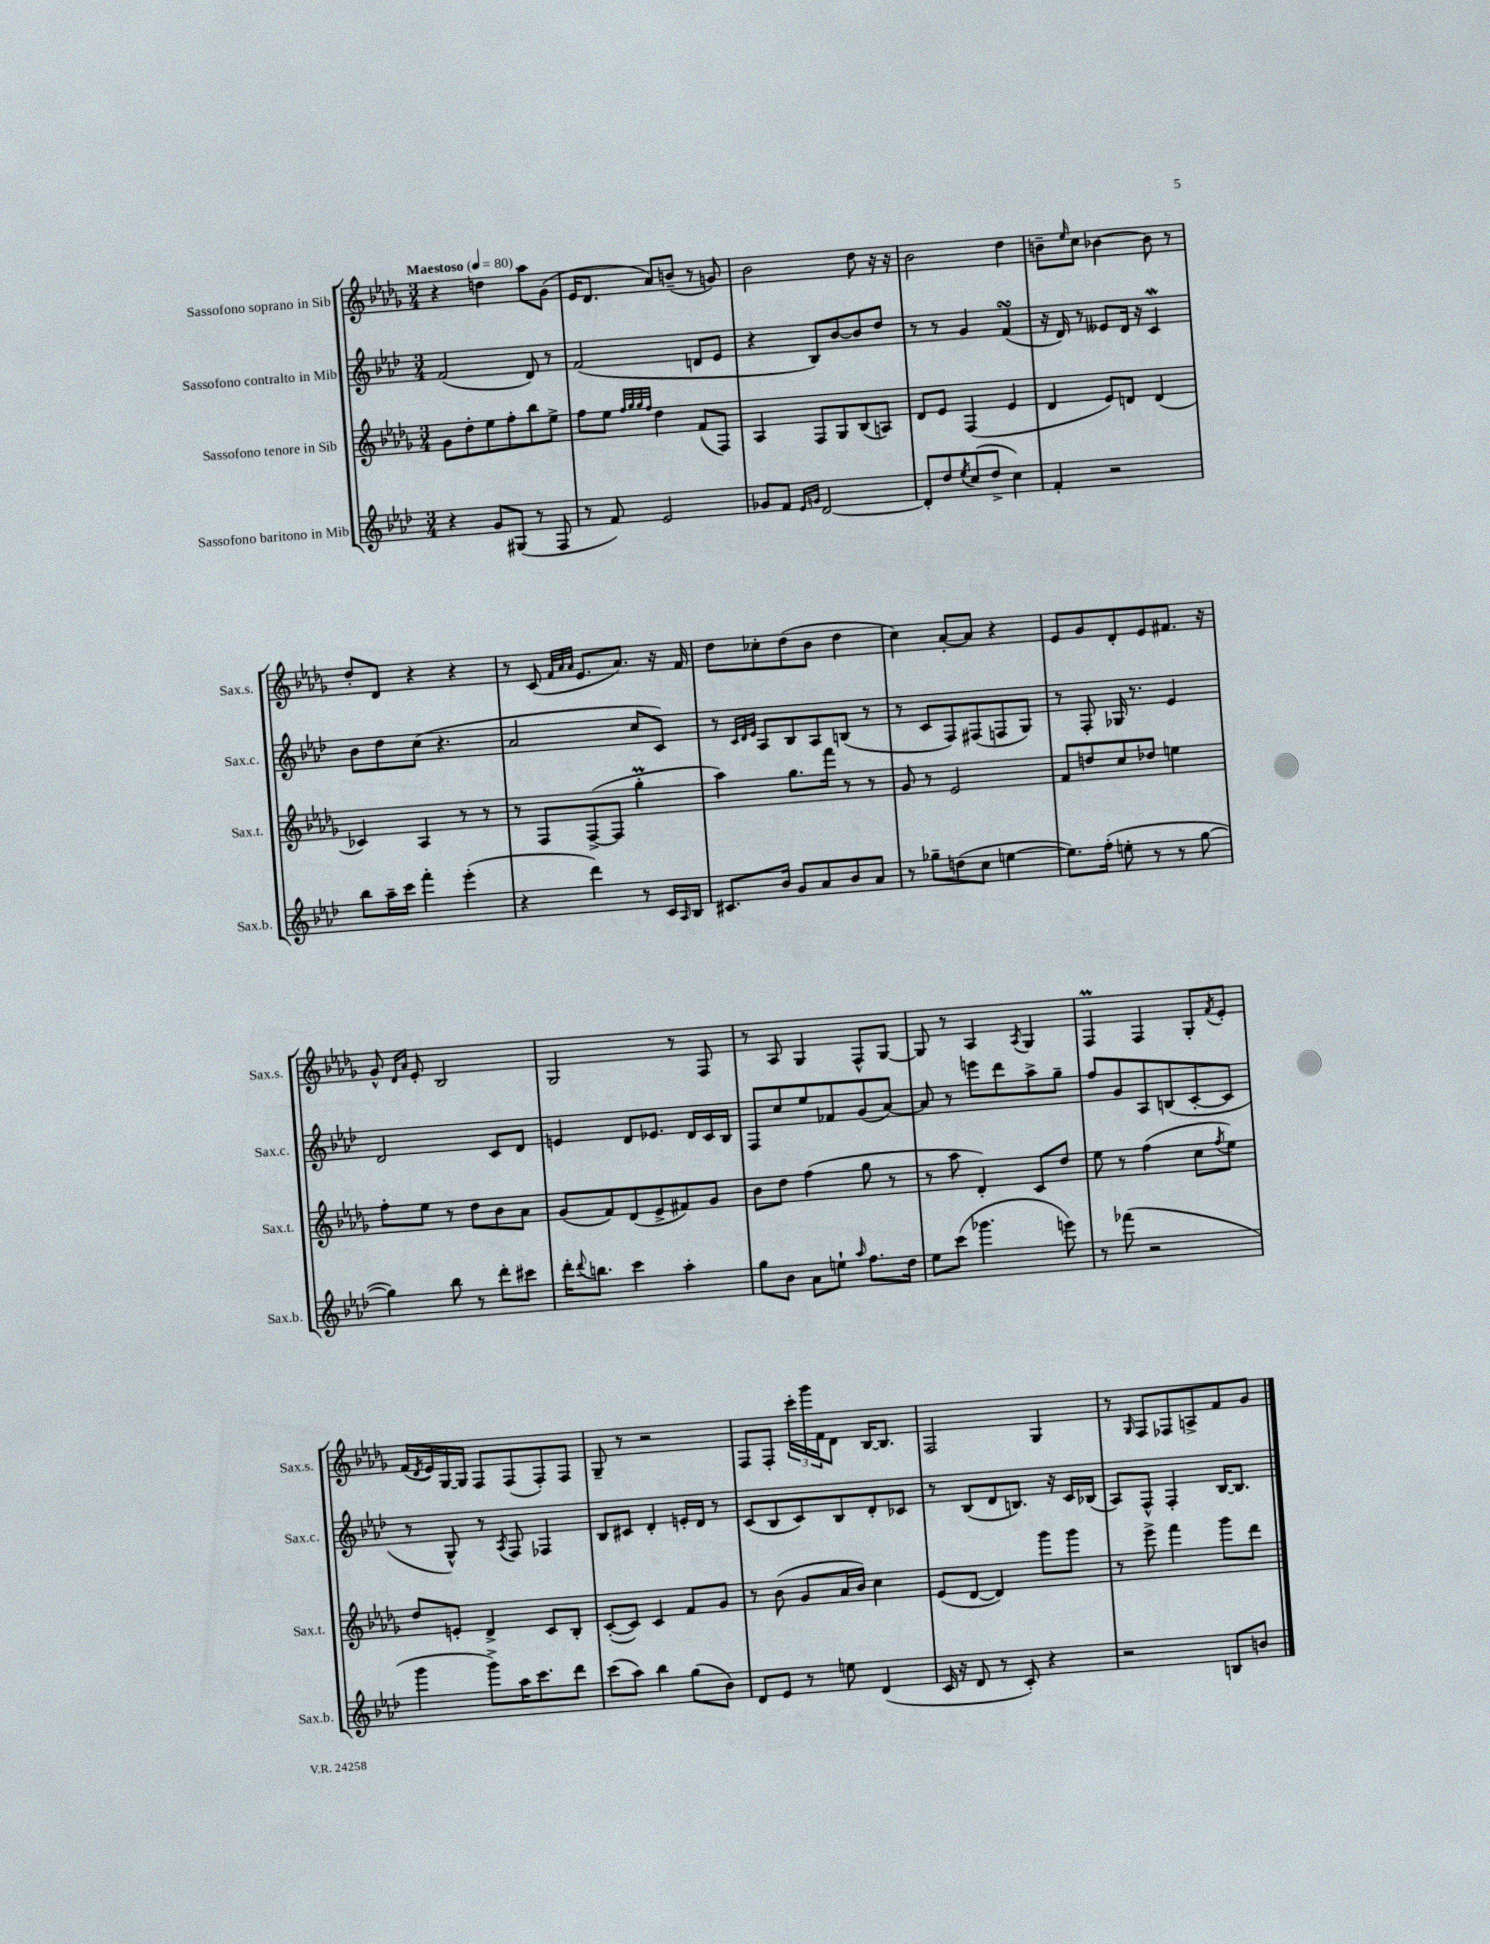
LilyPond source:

<<
\new StaffGroup <<
\new Staff = "s0" \with { instrumentName = "Sassofono soprano in Sib" shortInstrumentName = "Sax.s." } {
    \clef treble \key des \major \numericTimeSignature \time 3/4 \tempo "Maestoso" 4 = 80
    r4 d''4 aes''8 ges'8( |
    ees'16 des'8. aes'8) b'8--( r8 g'8) |
    bes'2 des''8 r16 r16 |
    bes'2 des''4 |
    b'8-- \grace { ees''16 } c''8 bes'4~ bes'8 r8 |
    des''8-. des'8 r4 r4 |
    r8 c'8( \grace { f'32 aes'32 aes'32 } ees'8. aes'8.) r16 f'16 |
    des''8 ces''8-. des''8( bes'8 des''4 |
    c''4) aes'8~-. aes'8 r4 |
    ees'8 ges'8 des'8-. ees'8 fis'8. r16 |
    ges'8-^ \grace { des'16 aes'16 } ees'8-. bes2 |
    ges2 r8 f8 |
    r8 aes8 ges4 f8-^ ges8~ |
    ges8 r8 aes4 \acciaccatura { aes8 } ges4 |
    f4\prall f4 ges8-. \acciaccatura { f'8 } ees'8-. |
    f'16( \acciaccatura { des'8 } ees'16) ges16~ ges16 f8 f8( f8-.) f8 |
    ges8-- r8 r2 |
    f8 f8-. \tuplet 3/2 { c'''16-. ges'''16 f'16 } des'8 bes16~ bes8. |
    f2 ges4 |
    r8 \grace { ges16 } f8 fes8 a8-> f'8 ges'8 \bar "|." |
}
\new Staff = "s1" \with { instrumentName = "Sassofono contralto in Mib" shortInstrumentName = "Sax.c." } {
    \clef treble \key aes \major \numericTimeSignature \time 3/4
    f'2( des'8) r8 |
    f'2( d'8 ees'8 |
    r4 bes8) bes'8~ bes'8 des''8 |
    r8 r8 g'4 f'4\turn( |
    r16 des'16) r8 eeses'8 des'16 r16 c'4\mordent |
    bes'8 des''8 c''8( r4. |
    aes'2 c''8 c'8) |
    r8 \grace { c'32 des'32 ees'32 } aes8 bes8 aes8 b8( r8 |
    r8 c'8 f8) fis8( f8 g8) |
    r8 f8-. ges16 r8. ees'4 |
    des'2 c'8 des'8 |
    e'4 des'8 ees'8. des'16 c'16 bes16 |
    f8 c''8 ees''8 fes'8 g'8( aes'8~) |
    aes'8 r8 e'''8 des'''8 aes''8-> g''8-- |
    f''8 g'8 aes8 b8( c'8~-. c'8 |
    r8 g8-^) r8 \acciaccatura { aes8 } f8 fes4 |
    bes8 cis'8 des'4-. e'16-. des'16 r8 |
    c'8( bes8 c'8) bes8 des'8-. ces'8 |
    r8 bes8( des'8 b8.) r16 c'16 bes16( |
    aes8) f8-^ f4-. bes16~ bes8. \bar "|." |
}
\new Staff = "s2" \with { instrumentName = "Sassofono tenore in Sib" shortInstrumentName = "Sax.t." } {
    \clef treble \key des \major \numericTimeSignature \time 3/4
    ges'8 des''8-. ees''8 f''8-. bes''8 ees''8-> |
    f''8 ees''8 \grace { f''32 ges''32 ges''32 f''32 } des''4 f'8( f8) |
    aes4 f8 ges8 bes8( a8) |
    des'8 ees'8 f4( ees'4 |
    des'4 ees'8) d'8 d'4( |
    ces'4) aes4 r8 r8 |
    r8 f8 f8~->( f8 ges''4-.\prall |
    aes''4) ges''8. f'''16 r8 r8 |
    ges'8 r8 ees'2 |
    f'8 d''8 c''8 des''8 e''4 |
    f''8-. ees''8 r8 des''8 bes'8 aes'8 |
    ges'8( f'8) des'8( ees'8-> fis'8) ges'8 |
    bes'8 des''8 f''4( ges''8 r8 |
    r8 aes''8 des'4-.) c'8 des''8 |
    ees''8 r8 f''4( c''8 \acciaccatura { f''8 } ees''8) |
    des''8 e'8-. des'4-> c'8 bes8-. |
    c'8~-.( c'8) c'4 f'8 ges'8 |
    r8 bes'8( ges'8 aes'16 bes'16) c''4 |
    ees'8( des'8~ des'4) ges'''8 ges'''8 |
    r8 ees'''8-> f'''4 ges'''8 des'''8 \bar "|." |
}
\new Staff = "s3" \with { instrumentName = "Sassofono baritono in Mib" shortInstrumentName = "Sax.b." } {
    \clef treble \key aes \major \numericTimeSignature \time 3/4
    r4 g'8 gis8( r8 f8 |
    r8 f'8) ees'2 |
    ges'8 f'8 \grace { ees'16 g'16 } des'2~ |
    des'8-. des''8 \acciaccatura { ees''8 } c''8( des''8-> c''4) |
    f'4-. r2 |
    bes''8 aes''16-- c'''16 f'''4-. ees'''4-.( |
    r4 des'''4) r8 c'16 \grace { aes16 } bes16 |
    cis'8. bes'16 g'8 aes'8 bes'8 aes'8 |
    r8 ges''8-- d''8( c''8 e''4~ |
    e''8.) f''16-.( e''8-. r8 r8 g''8~ |
    g''4) bes''8 r8 des'''8-. cis'''8 |
    des'''16-. \appoggiatura { des'''8 } b''8. c'''4 aes''4-. |
    g''8 bes'8 aes'8 e''8-! \grace { aes''16 } f''8. des''16 |
    ees''8 c'''8( ges'''4. e'''8) |
    r8 fes'''8( r2 |
    g'''4 g'''8->) aes''16 c'''8. des'''8 |
    c'''8( aes''8) bes''4 g''8( bes'8) |
    des'8 ees'8 r8 e''8 des'4( |
    c'16 r16 des'8 r8 c'8-.) r4 |
    r2 b8 b'8 \bar "|." |
}
>>
>>
\layout { \context { \Score \remove "Bar_number_engraver" } }
